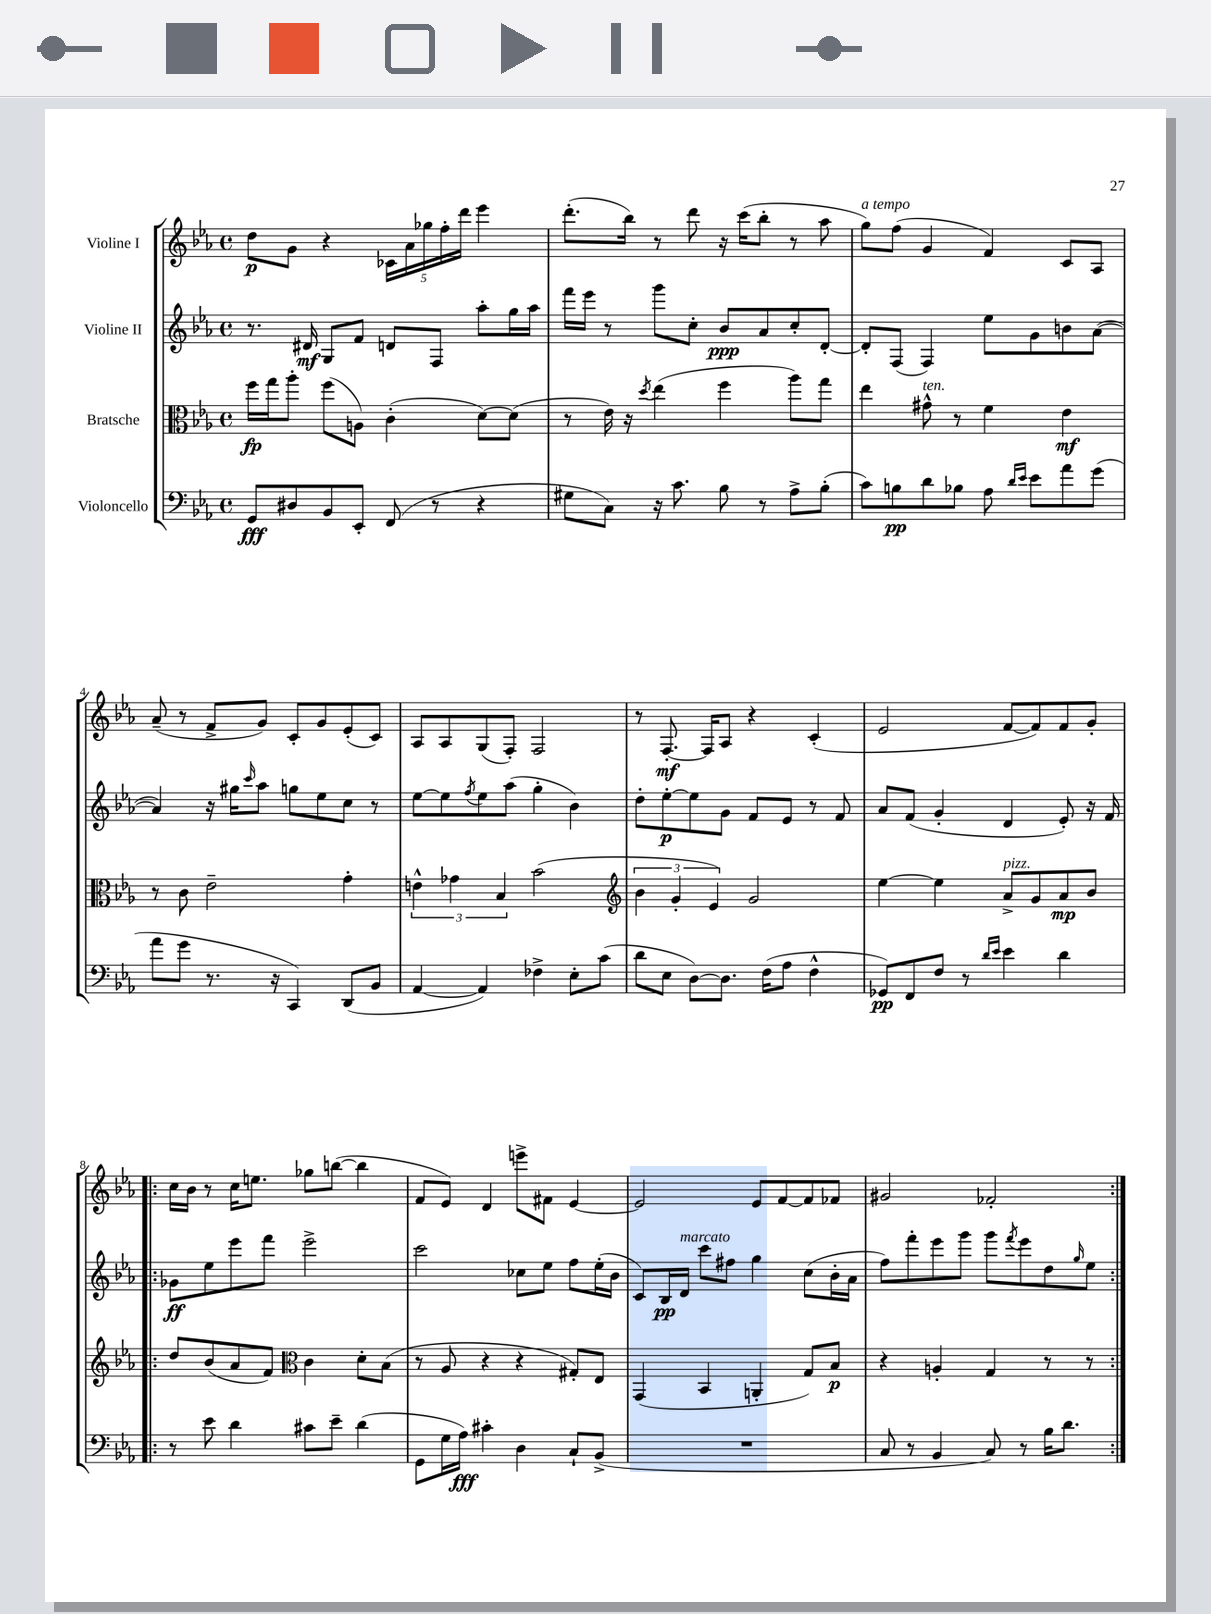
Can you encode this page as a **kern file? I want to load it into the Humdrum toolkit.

**kern	**dynam	**kern	**dynam	**kern	**dynam	**kern	**dynam
*part4	*part4	*part3	*part3	*part2	*part2	*part1	*part1
*staff4	*staff4	*staff3	*staff3	*staff2	*staff2	*staff1	*staff1
*I"Violoncello	*	*I"Bratsche	*	*I"Violine II	*	*I"Violine I	*
*clefF4	*	*clefC3	*	*clefG2	*	*clefG2	*
*k[b-e-a-]	*	*k[b-e-a-]	*	*k[b-e-a-]	*	*k[b-e-a-]	*
*M4/4	*	*M4/4	*	*M4/4	*	*M4/4	*
*met(c)	*	*met(c)	*	*met(c)	*	*met(c)	*
=1	=1	=1	=1	=1	=1	=1	=1
8GG/L	fff	16ff\LL	fp	8.r	.	8dd\L	p
.	.	16gg\J	.	.	.	.	.
8D#X/	.	8aa-'\J	.	.	.	8g\J	.
.	.	.	.	16d#X/	mf	.	.
8BB-/	.	(8ff\L	.	8G/L	.	4r	.
8EE-'/J	.	8An\J)	.	8f/J	.	.	.
(8FF/	.	(4c'\	.	8dn/L	.	20c-X\LL	.
.	.	.	.	.	.	20a-\	.
.	.	.	.	.	.	20gg-X\	.
8r	.	.	.	8F/J	.	.	.
.	.	.	.	.	.	20ff'\	.
.	.	.	.	.	.	20ddd\JJ	.
4r	.	[8d\L)	.	8aa-'\L	.	4eee-\	.
.	.	(8d\J]	.	16gg\L	.	.	.
.	.	.	.	16aa-\JJ	.	.	.
=2	=2	=2	=2	=2	=2	=2	=2
8G#X\L	.	8r	.	16fff\LL	.	(8.ddd'\L	.
.	.	.	.	16eee-\JJ	.	.	.
8C\J)	.	16e-\)	.	8r	.	.	.
.	.	16r	.	.	.	16bb-\Jk)	.
.	.	8qdd/	.	.	.	.	.
16r	.	(4ee-\	.	8ggg\L	.	8r	.
8.c\	.	.	.	.	.	.	.
.	.	.	.	8cc'\J	.	8ddd\	.
8B-\	.	4ff\	.	8b-/L	ppp	16r	.
.	.	.	.	.	.	(16ccc\KL	.
8r	.	.	.	8a-/	.	8bb-'\J	.
8A-^\L	.	8aa-\L)	.	8cc'/	.	8r	.
(8B-'\J	.	8gg\J	.	[8d'/J	.	8aa-\	.
=3	=3	=3	=3	=3	=3	=3	=3
!	!	!	!	!	!	!LO:TX:a:i:t=a tempo	!
8c\L)	.	4ee-\	.	8d'/L]	.	8gg\L)	.
8Bn\	pp	.	.	(8F/J	.	(8ff\J	.
!	!	!LO:TX:a:i:t=ten.	!	!	!	!	!
8d\	.	8g#X^^\	.	4F/)	.	4g/	.
8B-X\J	.	8r	.	.	.	.	.
8A-\	.	4f\	.	8ee-\L	.	4f/)	.
16qqd/LL	.	.	.	.	.	.	.
16qqe-/JJ	.	.	.	.	.	.	.
8e-\L	.	.	.	8g\	.	.	.
8a-\	.	4e-\	mf	8bn\	.	8c/L	.
(8g\J	.	.	.	([8a-\J	.	8A-/J	.
!!LO:LB:g=z
=4	=4	=4	=4	=4	=4	=4	=4
8a-\L	.	8r	.	4a-/])	.	(8a-~/	.
8g\J	.	8c\	.	.	.	8r	.
8.r	.	2e-~\	.	16r	.	8f^/L	.
.	.	.	.	16gg#X\KL	.	.	.
.	.	.	.	16qqccc/	.	.	.
.	.	.	.	8aa-\J	.	8g/J)	.
16r	.	.	.	.	.	.	.
4CC/)	.	.	.	8ggn\L	.	8c'/L	.
.	.	.	.	8ee-\	.	8g/	.
(8DD/L	.	4g'\	.	8cc\J	.	(8e-'/	.
8BB-/J	.	.	.	8r	.	8c/J)	.
=5	=5	=5	=5	=5	=5	=5	=5
[4AA-/	.	6en^^\	.	[8ee-\L	.	8A-/L	.
.	.	.	.	8ee-\]	.	8A-/	.
.	.	6g-X\	.	.	.	.	.
.	.	.	.	8qff/	.	.	.
4AA-/])	.	.	.	8ee-\	.	(8G/	.
.	.	6B-/	.	.	.	.	.
.	.	.	.	(8aa-\J	.	8F'/J)	.
4F-X^\	.	(2b-\	.	4gg'\	.	2F/	.
8E-'\L	.	.	.	4b-\)	.	.	.
(8c\J	.	.	.	.	.	.	.
=6	=6	=6	=6	=6	=6	=6	=6
*	*	*clefG2	*	*	*	*	*
8d\L	.	6b-\	.	8dd'\L	.	8r	.
8E-\J	.	.	.	[8ee-'\	p	[8.F'/	mf
.	.	6g'/	.	.	.	.	.
[8D\L)	.	.	.	8ee-\]	.	.	.
.	.	.	.	.	.	16F/KL]	.
.	.	6e-/)	.	.	.	.	.
8.D\J]	.	.	.	8g\J	.	8A-/J	.
.	.	2g/	.	8f/L	.	4r	.
(16F\KL	.	.	.	.	.	.	.
8A-\J	.	.	.	8e-/J	.	.	.
4F^^\	.	.	.	8r	.	(4c'/	.
.	.	.	.	8f/	.	.	.
=7	=7	=7	=7	=7	=7	=7	=7
8GG-X/L)	pp	[4ee-\	.	8a-/L	.	2e-/	.
8FF/	.	.	.	(8f/J	.	.	.
8F/J	.	4ee-\]	.	4g'/	.	.	.
8r	.	.	.	.	.	.	.
16qqd/LL	.	.	.	.	.	.	.
16qqe-/JJ	.	.	.	.	.	.	.
!	!	!LO:TX:a:i:t=pizz.	!	!	!	!	!
4e-\	.	8a-^/L	.	4d/	.	[8f/L	.
.	.	8g/	.	.	.	8f/])	.
4d\	.	8a-/	mp	8e-'/)	.	8f/	.
.	.	8b-/J	.	16r	.	8g'/J	.
.	.	.	.	16f/	.	.	.
!!LO:LB:g=z
=8!|:	=8!|:	=8!|:	=8!|:	=8!|:	=8!|:	=8!|:	=8!|:
8r	.	8dd/L	.	8g-X\L	ff	16cc\LL	.
.	.	.	.	.	.	16b-\JJ	.
8e-\	.	(8b-/	.	8ee-\	.	8r	.
4d\	.	8a-/	.	8eee-\	.	16cc\KL	.
.	.	.	.	.	.	8.een\J	.
.	.	8f/J)	.	8fff\J	.	.	.
*	*	*clefC3	*	*	*	*	*
8c#X\L	.	4c\	.	2eee-^\	.	8gg-X\L	.
8e-~\J	.	.	.	.	.	([8bbn\J	.
(4d\	.	8d'\L	.	.	.	4bb\]	.
.	.	(8B-\J	.	.	.	.	.
=9	=9	=9	=9	=9	=9	=9	=9
8GG\L	.	8r	.	2ccc\	.	8f/L	.
16G\L	.	8A-/	.	.	.	8e-/J)	.
16A-\JJ)	fff	.	.	.	.	.	.
4c#X'\	.	4r	.	.	.	4d/	.
4D\	.	4r	.	8cc-X\L	.	8eeen^\L	.
.	.	.	.	8ee-\J	.	8f#X\J	.
8C`/L	.	8G#X'/L)	.	8ff\L	.	[4e-/	.
(8BB-^/J	.	8E-/J	.	(16ee-'\L	.	.	.
.	.	.	.	16b-\JJ	.	.	.
=10	=10	=10	=10	=10	=10	=10	=10
1r	.	(4GG/	.	8c/L)	.	2e-/]	.
.	.	.	.	16B-/L	pp	.	.
!	!	!	!	!LO:TX:a:i:t=marcato	!	!	!
.	.	.	.	16d/JJ	.	.	.
.	.	4BB-/	.	8ccc\L	.	.	.
.	.	.	.	8ff#X\J	.	.	.
.	.	4AAn'/	.	4gg\	.	8e-/L	.
.	.	.	.	.	.	[8f/	.
.	.	8G/L)	.	(8cc\L	.	8f/]	.
.	.	8B-/J	p	16b-'\L	.	8f-X/J	.
.	.	.	.	16a-\JJ	.	.	.
=11	=11	=11	=11	=11	=11	=11	=11
8C/	.	4r	.	8ff\L)	.	2g#X/	.
8r	.	.	.	8fff'\	.	.	.
4BB-/	.	4An'/	.	8eee-\	.	.	.
.	.	.	.	8ggg\J	.	.	.
8C/)	.	4G/	.	8ggg\L	.	2f-X'/	.
.	.	.	.	8qfff/	.	.	.
8r	.	.	.	8eee-\	.	.	.
16B-\KL	.	8r	.	8dd\	.	.	.
8.d\J	.	.	.	.	.	.	.
.	.	.	.	16qqgg/	.	.	.
.	.	8r	.	8ee-\J	.	.	.
=:|!	=:|!	=:|!	=:|!	=:|!	=:|!	=:|!	=:|!
*-	*-	*-	*-	*-	*-	*-	*-
